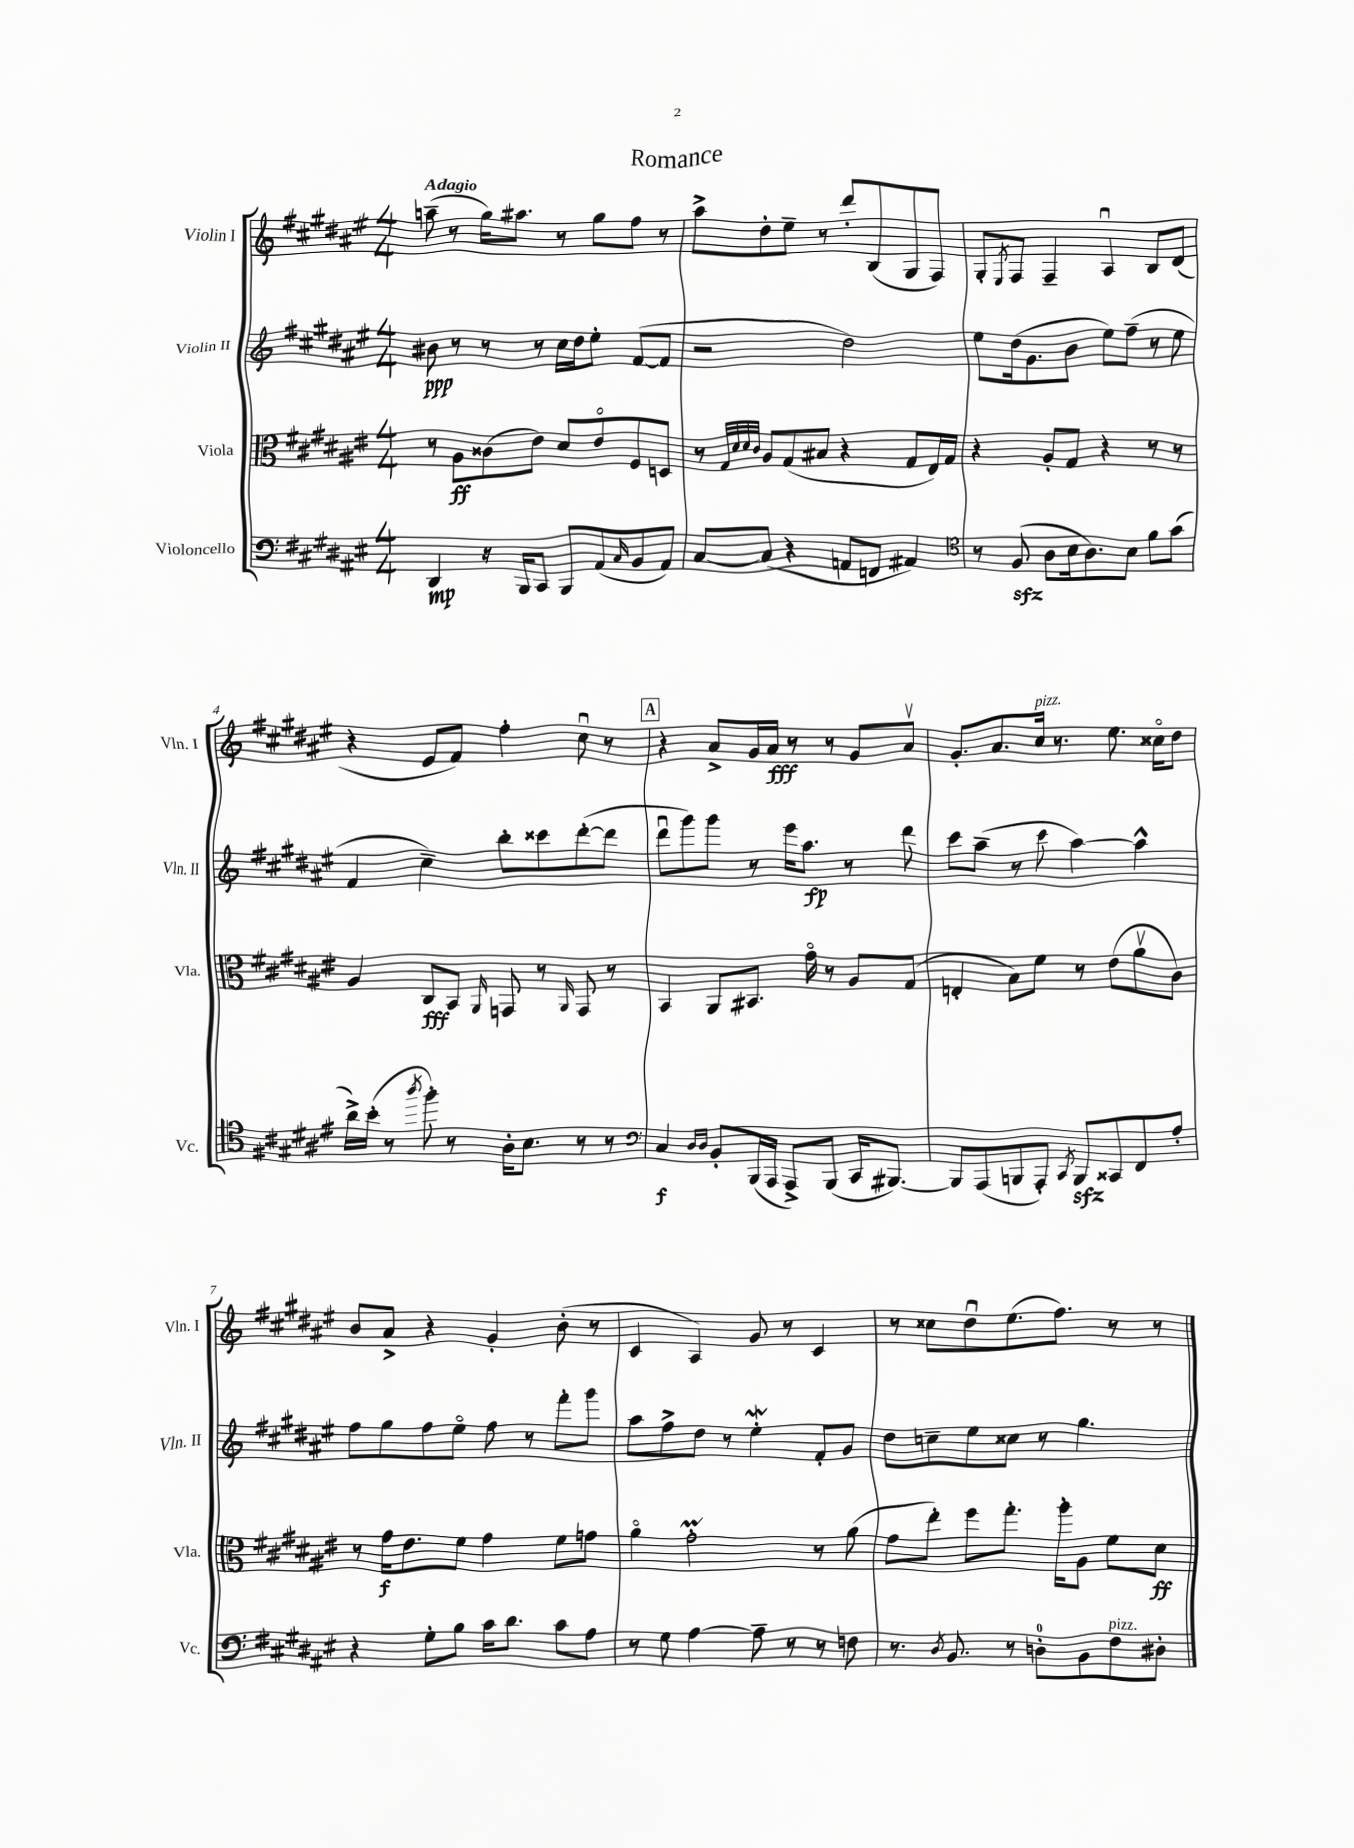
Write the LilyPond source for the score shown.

\header { title = "Romance" }
<<
\new StaffGroup <<
\new Staff = "s0" \with { instrumentName = "Violin I" shortInstrumentName = "Vln. I" } {
    \clef treble \key fis \major \numericTimeSignature \time 4/4 \tempo "Adagio"
    a''8--( r8 gis''16) ais''8. r8 gis''8 fis''8 r8 |
    ais''8-> dis''8-. eis''8-- r8 dis'''8-. b8( gis8 fis8) |
    gis8-. \acciaccatura { eis8 } fis8 fis4-- ais4\downbow b8 dis'8( |
    r4 eis'8 fis'8) fis''4-. cis''8\downbow r8 |
    \mark \markup { \box "A" } r4 ais'8-> gis'16 ais'16\fff r8 r8 gis'8 ais'8\upbow |
    gis'8.-. ais'8. cis''16^\markup { \italic "pizz." } r8. eis''8. cisis''16\flageolet dis''8 |
    b'8 ais'8-> r4 gis'4-. b'8-.( r8 |
    cis'4 ais4) gis'8 r8 cis'4 |
    r8 cisis''8 dis''8\downbow eis''8.( fis''8.) r8 r8 \bar "|." |
}
\new Staff = "s1" \with { instrumentName = "Violin II" shortInstrumentName = "Vln. II" } {
    \clef treble \key fis \major \numericTimeSignature \time 4/4
    bis'8\ppp r8 r8 r8 cis''16 dis''16 eis''8-. fis'8~( fis'8 |
    r2 dis''2) |
    eis''8 dis''16( gis'8. b'8 eis''8) fis''8--( r8 eis''8 |
    fis'4 cis''4--) b''8-. cisis'''8 dis'''8~-.( dis'''8 |
    \mark \markup { \box "A" } dis'''8\downbow gis'''8) gis'''8 r8 eis'''16 ais''8.\fp r8 dis'''8 |
    cis'''8 ais''8--( r8 cis'''8 ais''4~) ais''4-^ |
    fis''8 gis''8 fis''8 eis''8\flageolet fis''8 r8 fis'''8-. gis'''8 |
    ais''8 fis''8-> dis''8 r8 eis''4-.\mordent fis'8-. gis'8 |
    dis''8 c''8-- eis''8 cisis''8 r8 gis''4. \bar "|." |
}
\new Staff = "s2" \with { instrumentName = "Viola" shortInstrumentName = "Vla." } {
    \clef alto \key fis \major \numericTimeSignature \time 4/4
    r8 ais8\ff cisis'8( eis'8) dis'8 eis'8\flageolet fis8 d8 |
    r8 \grace { gis32 dis'32 dis'32 cis'32 } ais8 gis8( bis8 r4 gis8 eis16) gis16 |
    r4 ais8-. gis8 r4 r8 r8 |
    ais4 cis8\fff b,8 \grace { ais,16 } g,8 r8 \grace { ais,16 } g,8 r8 |
    \mark \markup { \box "A" } b,4 ais,8 bis,8. gis'16\flageolet r8 ais8 gis8( |
    e4-. b8) fis'8 r8 eis'8( ais'8\upbow cis'8) |
    r8 gis'16\f eis'8. fis'8 gis'4 fis'8 g'8 |
    ais'4\flageolet gis'2-.\prall r8 ais'8( |
    gis'8 eis''8-.) fis''8 gis''8.-. ais''16-. ais8 fis'8 dis'8\ff \bar "|." |
}
\new Staff = "s3" \with { instrumentName = "Violoncello" shortInstrumentName = "Vc." } {
    \clef bass \key fis \major \numericTimeSignature \time 4/4
    dis,4\mp r16 b,,16 cis,8 b,,8 ais,8( \grace { cis16 } b,8 ais,8) |
    cis8~ cis8( r4 a,8 f,8 ais,4) |
    \clef tenor r8 fis8\sfz( ais8 b16 ais8.) b8 fis'8 gis'8( |
    ais'16->) b'16-.( r8 \acciaccatura { ais''8 } fis''8-.) r8 ais16-. b8. r8 r8 |
    \mark \markup { \box "A" } \clef bass cis4\f \grace { dis16 dis16 } b,8-. b,,16( ais,,16 ais,,8->) b,,8( cis,16 bis,,8.~) |
    bis,,8 ais,,8( b,,8 ais,,8-.) \acciaccatura { cis,8 } b,,8\sfz cisis,8 fis,8 ais8-. |
    r4 gis8-. b8 cis'16 dis'8. cis'8 ais8 |
    r8 gis8 ais4~ ais8-- r8 r8 f8 |
    r8. \acciaccatura { dis8 } b,8. r8 d8-0-. b,8 fis8^\markup { \italic "pizz." } dis8-. \bar "|." |
}
>>
>>
